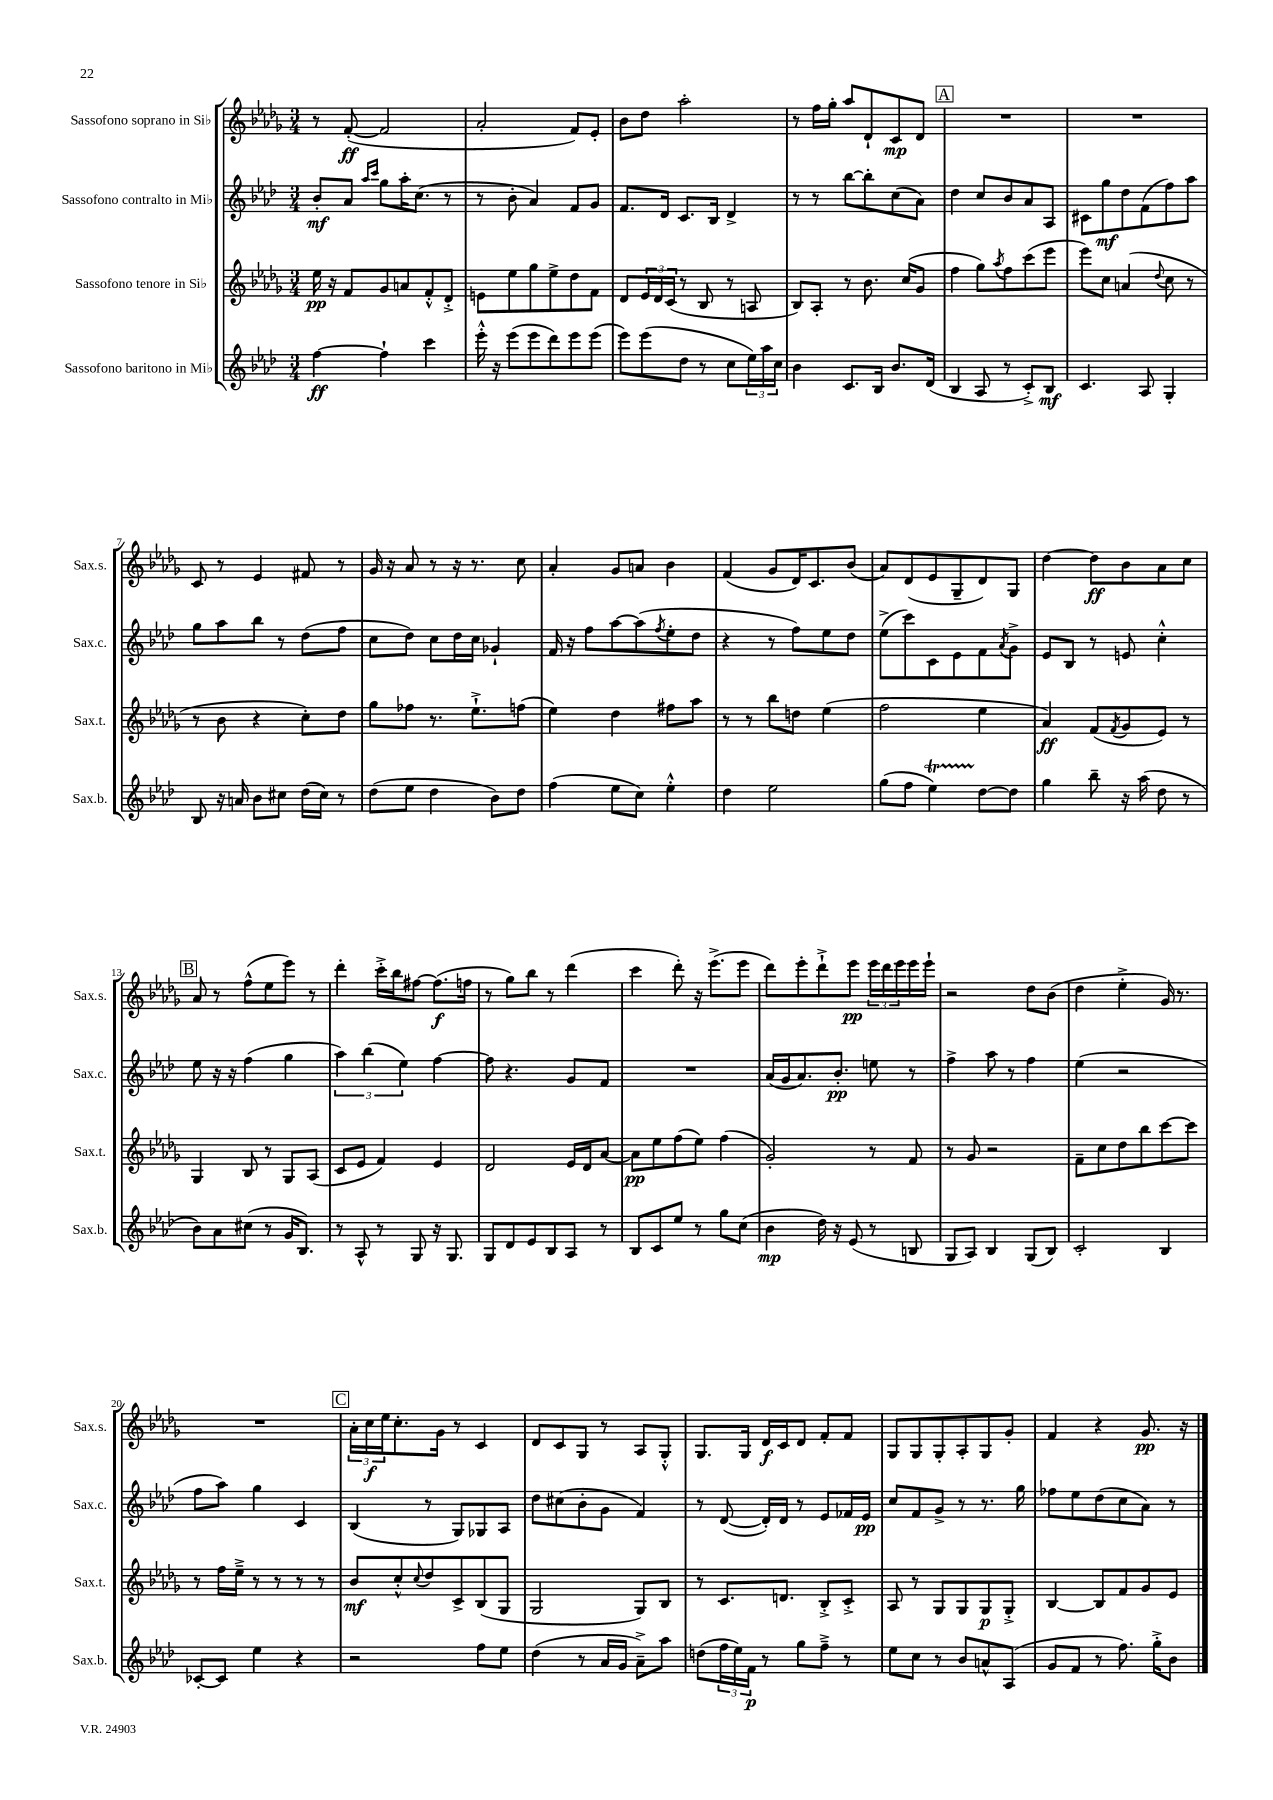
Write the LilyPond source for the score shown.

<<
\new StaffGroup <<
\new Staff = "s0" \with { instrumentName = "Sassofono soprano in Sib" shortInstrumentName = "Sax.s." } {
    \clef treble \key des \major \numericTimeSignature \time 3/4
    r8 f'8~-.\ff( f'2 |
    aes'2-. f'8) ees'8-. |
    bes'8 des''8 aes''2-. |
    r8 f''16 ges''16-. aes''8 des'8-! c'8\mp des'8 |
    \mark \markup { \box "A" } R2. |
    R2. |
    c'8 r8 ees'4 fis'8 r8 |
    ges'16 r16 aes'8 r8 r16 r8. c''8 |
    aes'4-. ges'8 a'8 bes'4 |
    f'4( ges'8 des'16) c'8. bes'8( |
    aes'8) des'8( ees'8 ges8-- des'8) ges8 |
    des''4~ des''8\ff bes'8 aes'8 c''8 |
    \mark \markup { \box "B" } aes'8 r8 f''8-^( ees''8 ees'''8) r8 |
    des'''4-. c'''16-.-> bes''16 fis''8~ fis''8.\f( f''16 |
    r8 ges''8) bes''8 r8 des'''4( |
    c'''4 des'''8-.) r16 ees'''8.->( ees'''8 |
    des'''8) ees'''8-. des'''8-!-> ees'''8\pp \tuplet 3/2 { ees'''16 des'''16 ees'''16 } ees'''16 ees'''16-! |
    r2 des''8 bes'8( |
    des''4 ees''4-.-> ges'16) r8. |
    R2. |
    \mark \markup { \box "C" } \tuplet 3/2 { aes'16-. c''16\f ees''16 } c''8.-. ges'16 r8 c'4 |
    des'8 c'8 ges8 r8 aes8 ges8-.-^ |
    ges8. ges16 des'16\f c'16 des'8 f'8-. f'8 |
    ges8 ges8 ges8-. aes8-. ges8 ges'8-. |
    f'4 r4 ges'8.\pp r16 \bar "|." |
}
\new Staff = "s1" \with { instrumentName = "Sassofono contralto in Mib" shortInstrumentName = "Sax.c." } {
    \clef treble \key aes \major \numericTimeSignature \time 3/4
    bes'8-.\mf aes'8 \grace { aes''16 c'''16 } g''8 aes''16-. c''8.( r8 |
    r8 bes'8-. aes'4) f'8 g'8 |
    f'8. des'16 c'8. bes16 des'4-> |
    r8 r8 bes''8~ bes''8-. c''8( aes'8) |
    \mark \markup { \box "A" } des''4 c''8 bes'8 aes'8 aes8 |
    cis'8 g''8\mf des''8 f'8( f''8) aes''8 |
    g''8 aes''8 bes''8 r8 des''8( f''8 |
    c''8 des''8) c''8 des''16 c''16 ges'4-! |
    f'16 r16 f''8 aes''8~ aes''8( \acciaccatura { f''8 } ees''8-. des''8 |
    r4 r8 f''8) ees''8 des''8 |
    ees''8->( c'''8) c'8 ees'8 f'8 \acciaccatura { aes'8 } g'8-> |
    ees'8 bes8 r8 e'8 c''4-.-^ |
    \mark \markup { \box "B" } ees''8 r16 r16 f''4( g''4 |
    \tuplet 3/2 { aes''4) bes''4( ees''4) } f''4~ |
    f''8 r4. g'8 f'8 |
    R2. |
    aes'16( g'16 aes'8.) bes'8.-.\pp e''8 r8 |
    f''4-> aes''8 r8 f''4 |
    ees''4( r2 |
    f''8 aes''8) g''4 c'4 |
    \mark \markup { \box "C" } bes4( r8 g8) ges8 aes8 |
    des''8 cis''8( bes'8-. g'8 f'4) |
    r8 des'8~( des'16-.) des'16 r8 ees'8 fes'16 ees'16\pp |
    c''8 f'8 g'8-> r8 r8. g''16 |
    fes''8 ees''8 des''8( c''8 aes'8) r8 \bar "|." |
}
\new Staff = "s2" \with { instrumentName = "Sassofono tenore in Sib" shortInstrumentName = "Sax.t." } {
    \clef treble \key des \major \numericTimeSignature \time 3/4
    ees''16\pp r16 f'8 ges'8 a'8 f'8-.-^ des'8-.-> |
    e'8 ees''8 ges''8 ees''8-> des''8 f'8 |
    des'8 \tuplet 3/2 { ees'16 des'16 c'16( } r8 bes8 r8 a8 |
    bes8) aes8-. r8 bes'8. c''16( ges'8 |
    \mark \markup { \box "A" } f''4 ges''8) \acciaccatura { aes''8 } f''8 c'''8( ees'''8 |
    ees'''8) c''8 a'4( \appoggiatura { des''8 } c''8 r8 |
    r8 bes'8 r4 c''8-.) des''8 |
    ges''8 fes''8 r8. ees''8.-!-> f''8( |
    ees''4) des''4 fis''8 aes''8 |
    r8 r8 bes''8 d''8 ees''4( |
    f''2 ees''4 |
    aes'4\ff) f'8( \acciaccatura { f'8 } ges'8 ees'8) r8 |
    \mark \markup { \box "B" } ges4 bes8 r8 ges8 aes8( |
    c'8 ees'8 f'4) ees'4 |
    des'2 ees'16 des'16 aes'8~ |
    aes'8\pp ees''8 f''8( ees''8) f''4( |
    ges'2-.) r8 f'8 |
    r8 ges'8 r2 |
    f'8-- c''8 des''8 bes''8 c'''8~ c'''8 |
    r8 f''16 ees''16---> r8 r8 r8 r8 |
    \mark \markup { \box "C" } bes'8\mf c''8-.-^ \appoggiatura { c''8 } des''8 c'8-> bes8( ges8 |
    ges2 ges8) bes8 |
    r8 c'8. d'8. bes8-.-> c'8-.-> |
    aes8 r8 ges8 ges8 ges8\p ges8-.-> |
    bes4~ bes8 f'8 ges'8 ees'8 \bar "|." |
}
\new Staff = "s3" \with { instrumentName = "Sassofono baritono in Mib" shortInstrumentName = "Sax.b." } {
    \clef treble \key aes \major \numericTimeSignature \time 3/4
    f''4~\ff f''4-! c'''4 |
    ees'''16-.-^ r16 ees'''8( ees'''8 des'''8) ees'''8 ees'''8( |
    ees'''8) ees'''8( des''8 r8 c''8 \tuplet 3/2 { ees''16) aes''16 c''16 } |
    bes'4 c'8. bes16 bes'8. des'16( |
    \mark \markup { \box "A" } bes4 aes8 r8 c'8-.->) bes8\mf |
    c'4. aes8 g4-. |
    bes8 r16 a'16 bes'8 cis''8 des''16( cis''16) r8 |
    des''8( ees''8 des''4 bes'8) des''8 |
    f''4( ees''8 c''8) ees''4-.-^ |
    des''4 ees''2 |
    g''8( f''8 ees''4\startTrillSpan) des''8~\stopTrillSpan des''8 |
    g''4 bes''8-- r16 aes''16( des''8 r8 |
    \mark \markup { \box "B" } bes'8) aes'8 cis''8( r8 g'16 bes8.) |
    r8 aes8-^ r8 g8 r16 g8. |
    g8 des'8 ees'8 bes8 aes8 r8 |
    bes8 c'8 ees''8 r8 g''8 c''8( |
    bes'4\mp des''16) r16 ees'8( r8 b8 |
    g8 aes8) bes4 g8( bes8) |
    c'2-. bes4 |
    ces'8~-. ces'8 ees''4 r4 |
    \mark \markup { \box "C" } r2 f''8 ees''8 |
    des''4( r8 aes'16 g'16 aes'8--->) aes''8 |
    d''8( \tuplet 3/2 { f''16 ees''16) f'16\p } r8 g''8 f''8---> r8 |
    ees''8 c''8 r8 bes'8 a'8-^ aes8( |
    g'8 f'8 r8 f''8.) g''16-.-> bes'8 \bar "|." |
}
>>
>>
